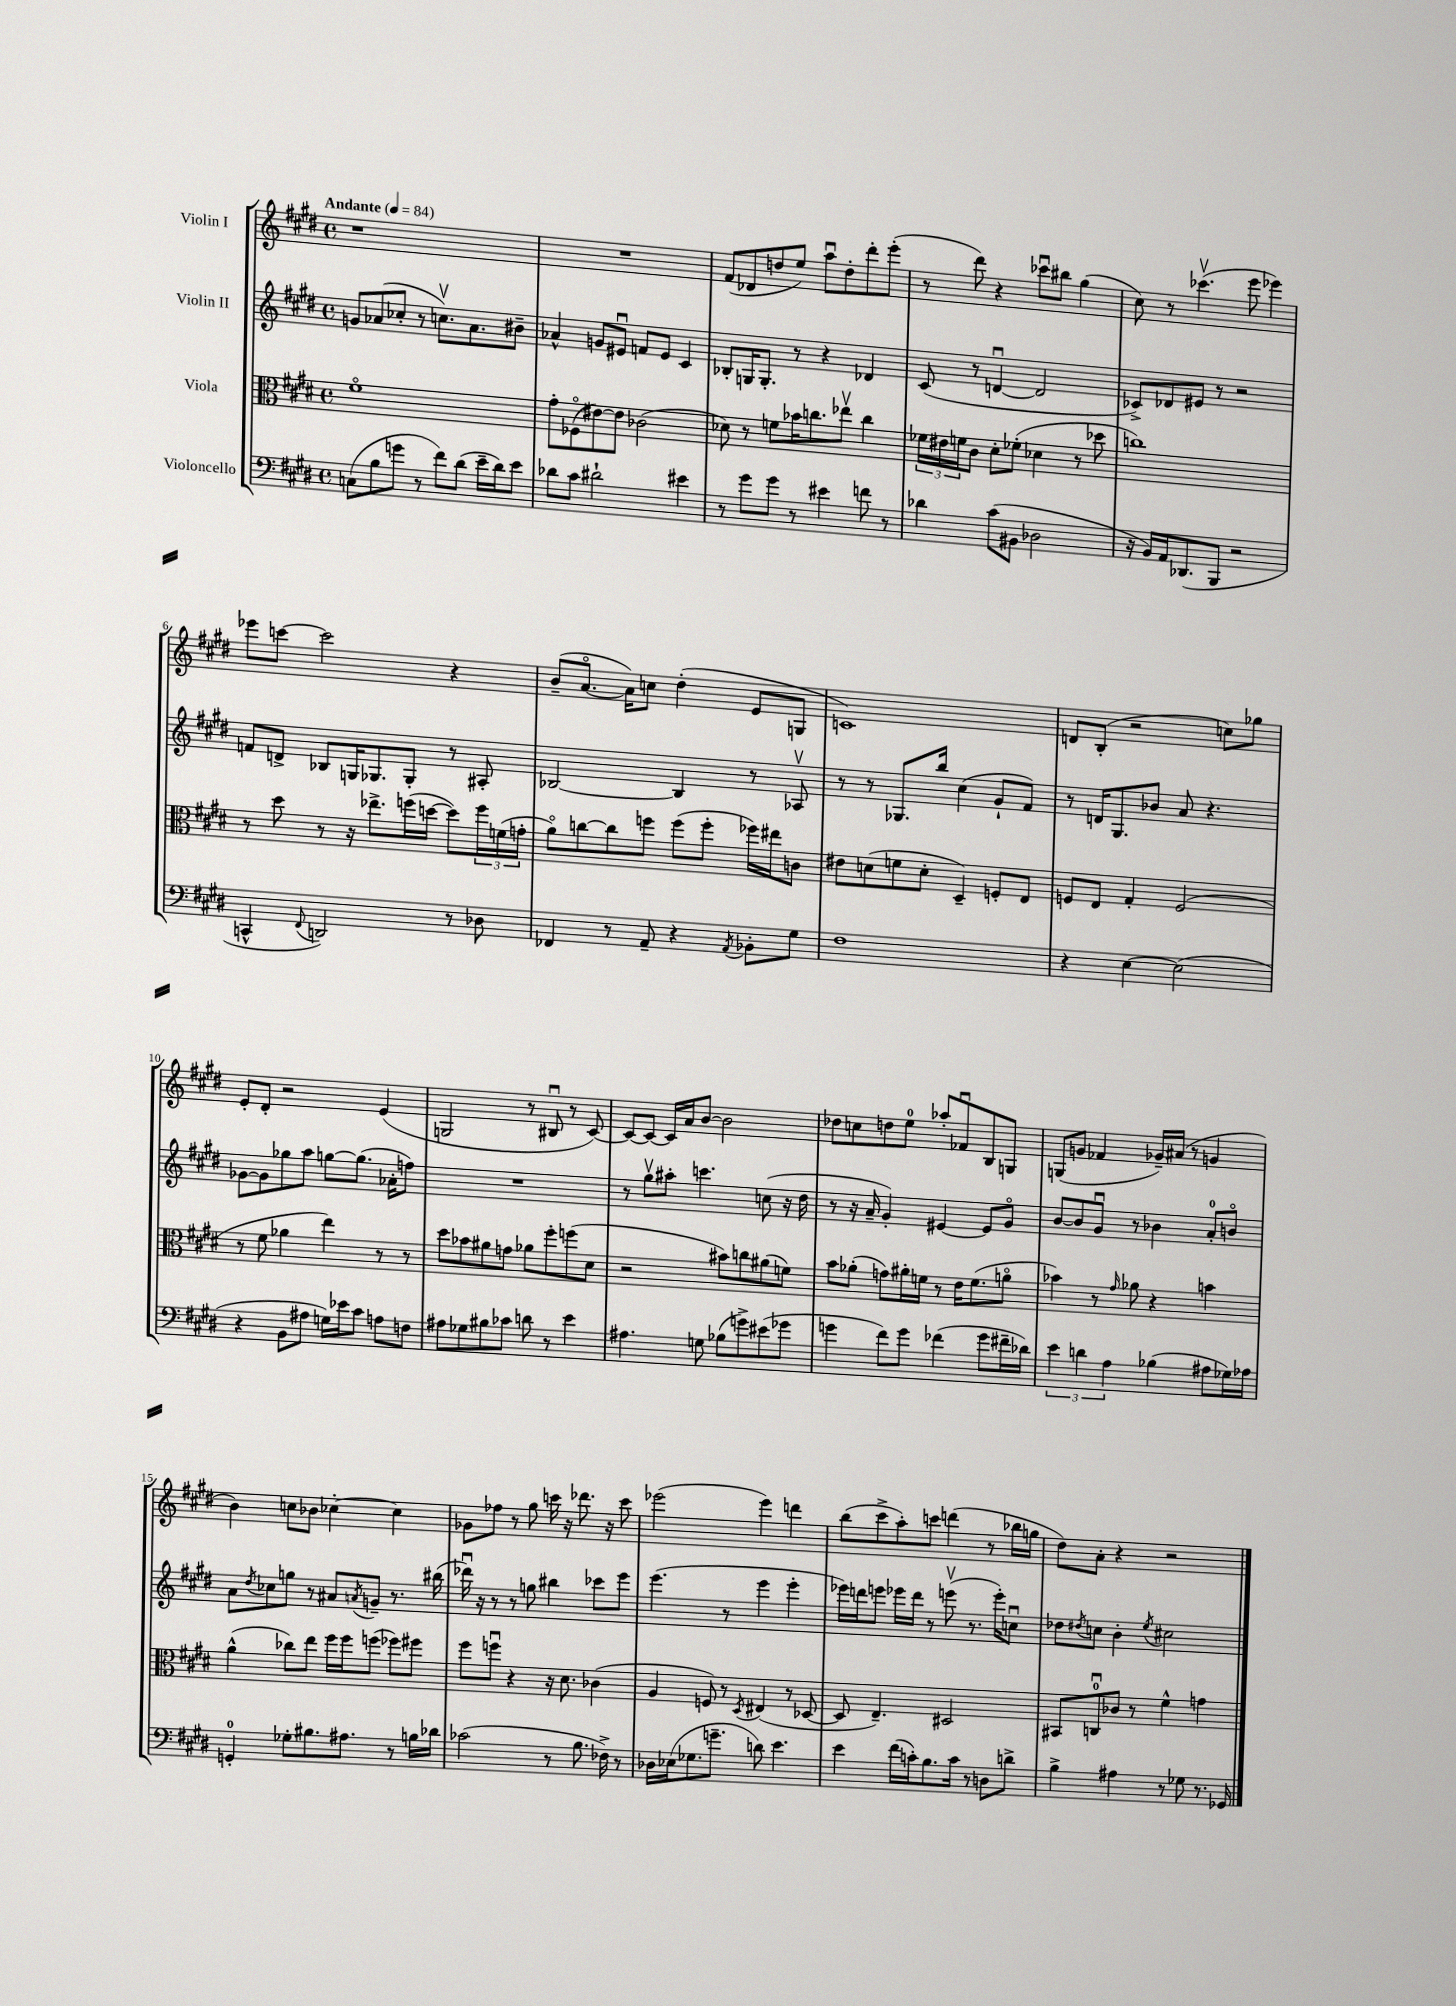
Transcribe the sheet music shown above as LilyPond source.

<<
\new StaffGroup <<
\new Staff = "s0" \with { instrumentName = "Violin I" } {
    \clef treble \key e \major \defaultTimeSignature \time 4/4 \tempo "Andante" 4 = 84
    r1 |
    R1 |
    fis'8( des'8 d''8 e''8) a''8\downbow d''8-. dis'''8-. e'''8-.( |
    r8 dis'''8) r4 ces'''8\downbow bis''8 gis''4( |
    cis''8) r8 ces'''4.\upbow( e'''8 ees'''4) |
    ees'''8 c'''8~ c'''2 r4 |
    b'8--( a'8.~\flageolet a'16) c''8 dis''4-.( e'8 g8 |
    c'1) |
    d'8 b8-.( r2 c''8) ges''8 |
    e'8-. dis'8-. r2 e'4( |
    g2 r8 bis8\downbow r8 cis'8~) |
    cis'8~ cis'8~ cis'16 a'16 b'8~ b'2 |
    des''8 c''8 d''8 e''8-0 aes''8-. fes'8\downbow b8 g8 |
    g8( g'8 fes'4 ges'16--) ais'16( r8 g'4 |
    b'4) c''8 bes'8 ces''4~-. ces''4 |
    ges'8 fes''8 r8 gis''8 c'''16 r16 des'''8. r16 c'''8 |
    ees'''2( ees'''4) d'''4 |
    b''8( cis'''8-> a''8-.) c'''8 d'''4( r8 bes''16 g''16 |
    dis''8) a'8-. r4 r2 \bar "|." |
}
\new Staff = "s1" \with { instrumentName = "Violin II" } {
    \clef treble \key e \major \defaultTimeSignature \time 4/4
    g'8 aes'8( ces''8-. r8 c''8.\upbow) aes'8. bis'8-- |
    aes'4-^ g'8 eis'8\downbow f'8 eis'8 cis'4 |
    bes8-. g16 g8.-. r8 r4 des'4 |
    cis'8( r8 d'4~\downbow d'2 |
    ces'8->) des'8 eis'8 r8 r2 |
    f'8 d'8-> bes8 g16 ges8. ges8-. r8 ais8-. |
    bes2~ bes4 r8 aes8\upbow |
    r8 r8 ges8. b''16 cis''4( gis'8-! fis'8) |
    r8 d'16 gis8. bes'8 a'8 r4. |
    ges'8~ ges'8 ges''8 a''8 g''8~ g''8.( aes'16-. f''8) |
    R1 |
    r8 gis''8\upbow ais''8-. c'''4. c''8( r16 dis''16 |
    r8 r16 a'16-- gis'4-.) eis'4~ eis'8 gis'8\flageolet |
    b'8~ b'8 gis'8\downbow r8 bes'4 a'8-0-. b'8\flageolet |
    a'8 \acciaccatura { dis''8 } ces''8 g''8 r8 ais'8 \acciaccatura { a'8 } g'8-- r8. bis''16( |
    des'''16\downbow) r16 r8 r8 g''8 bis''4 ces'''8 e'''8 |
    e'''4.( r8 e'''4 e'''4-. |
    ees'''16) d'''16 e'''8 ees'''16 d'''16 r8 e'''8\upbow( r8. e'''16-.) c''8\downbow |
    des''8 \acciaccatura { dis''8 } c''8 b'4-. \acciaccatura { e''8 } cis''2 \bar "|." |
}
\new Staff = "s2" \with { instrumentName = "Viola" } {
    \clef alto \key e \major \defaultTimeSignature \time 4/4
    fis'1\flageolet |
    gis'8-. fes8\flageolet( eis'8~) eis'8 ces'2( |
    des'8) r8 f'8 bes'16 c''8. ees''8\upbow c''4 |
    \tuplet 3/2 { fes'16 eis'16 f'16 } cis'8 dis'8-. fes'8-.( des'4 r8 des''8 |
    c''1) |
    r8 dis''8 r8 r16 ees''8.-> f''16( d''16~ d''8) \tuplet 3/2 { f''16 f'16( g'16-. } |
    a'8\flageolet) c''8~ c''8 f''8 f''8( f''8-. fes''16) eis''16 c'8 |
    eis'8 d'8( f'8 d'8-. dis4--) f8-. e8 |
    f8 e8 gis4-. f2( |
    r8 fis'8 aes'4 e''4) r8 r8 |
    dis''8 bes'8 ais'8 g'8 aes'8 fis''8-. f''8( dis'8 |
    r2 bis'8) c''8 ais'8( f'8) |
    b'8 aes'8-.( g'8) ais'16-. f'16 r8 e'16 f'8.( a'8\flageolet |
    bes'4) r8 \grace { gis'16 } aes'8 r4 b'4 |
    a'4-^( ces''8) e''8 fis''16 fis''16 f''8( fes''8) fis''8 |
    fis''8 f''8\downbow r4 r16 dis'8. ces'4( |
    a4 f8) r8 \acciaccatura { dis8 } eis4( r8 des8~ |
    des8 e4.--) dis2 |
    bis,8 c8-0\downbow ces'8 r8 fis'4-^ g'4 \bar "|." |
}
\new Staff = "s3" \with { instrumentName = "Violoncello" } {
    \clef bass \key e \major \defaultTimeSignature \time 4/4
    c8( b8 g'8 r8 fis'8) dis'8( e'16-- dis'16) e'8 |
    des'8 cis'8 dis'2-! eis'4 |
    r8 gis'8 gis'8 r8 eis'4 f'8 r8 |
    des'4 cis'8( bis,8 des2 |
    r16 b,16) a,16 des,8.( b,,8 r2 |
    c,4-^ \appoggiatura { fis,8 } d,2) r8 des8 |
    fes,4 r8 a,8-- r4 \acciaccatura { a,8 } bes,8-. gis8 |
    fis1 |
    r4 e4~ e2( |
    r4 b,8 ais8 g16) ees'16 cis'8 a8 f8 |
    ais8 ges8 bis8 ces'8 d'8 r8 e'4 |
    ais4. g8 bes8( g'8->) eis'8( ges'8 |
    g'4 fis'8) g'8 fes'4( g'8 fis'16-- des'16) |
    \tuplet 3/2 { e'4 d'4 a4 } bes4( ais8 ges16) aes16 |
    g,4-0-. ges8-. bis8. ais8. r8 b16 des'16 |
    ces'2( r8 b8. fes16->) r8 |
    des16 ees16( ges8. g'8.-- d'8) e'4. |
    e'4 fis'16( c'16-.) b8. c'16 r8 d8 d'8-> |
    b4-> ais4 r8 ges8 r8. ges,16 \bar "|." |
}
>>
>>
